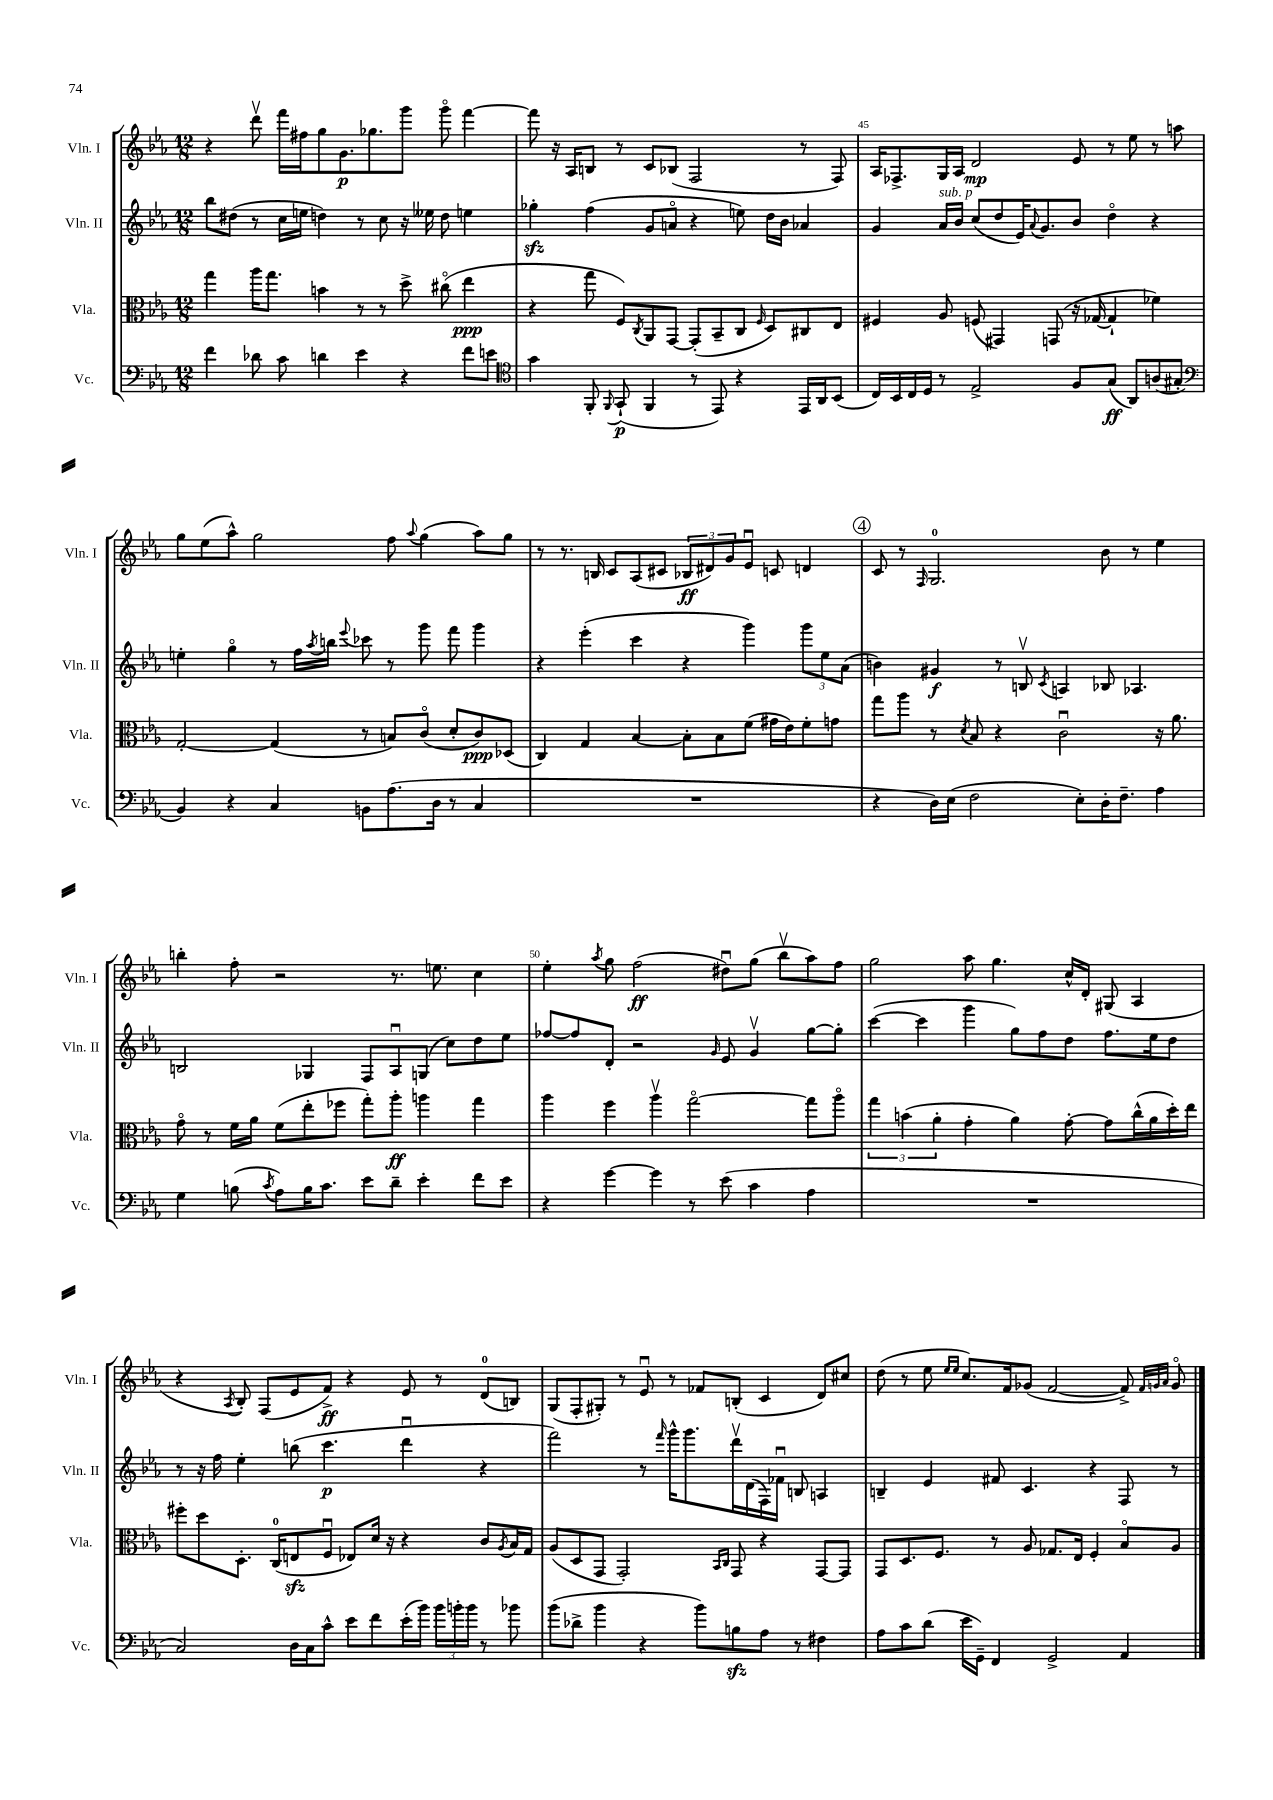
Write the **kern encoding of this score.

**kern	**dynam	**kern	**dynam	**kern	**dynam	**kern	**dynam
*part4	*part4	*part3	*part3	*part2	*part2	*part1	*part1
*staff4	*staff4	*staff3	*staff3	*staff2	*staff2	*staff1	*staff1
*I"Vc.	*	*I"Vla.	*	*I"Vln. II	*	*I"Vln. I	*
*I'Vc.	*	*I'Vla.	*	*I'Vln. II	*	*I'Vln. I	*
*clefF4	*	*clefC3	*	*clefG2	*	*clefG2	*
*k[b-e-a-]	*	*k[b-e-a-]	*	*k[b-e-a-]	*	*k[b-e-a-]	*
*M12/8	*	*M12/8	*	*M12/8	*	*M12/8	*
=43	=43	=43	=43	=43	=43	=43	=43
4f\	.	4gg\	.	8bb-\L	.	4r	.
.	.	.	.	(8dd#X\J	.	.	.
8d-X\	.	16aa-\KL	.	8r	.	8dddv\	.
.	.	8.gg\J	.	.	.	.	.
8c\	.	.	.	16cc\LL	.	16fff\LL	.
.	.	.	.	16een\JJ	.	16ff#X\J	.
4dn\	.	4bn\	.	4ddn\)	.	8gg\	.
.	.	.	.	.	.	8.g\	p
4e-\	.	8r	.	8r	.	.	.
.	.	.	.	.	.	8.gg-X\	.
.	.	8r	.	8cc\	.	.	.
4r	.	8dd^\	.	16r	.	8ggg\J	.
.	.	.	.	16ee--X\	.	.	.
.	.	(8cc#X\	.	8dd\	.	8ggg\	.
8f\L	.	4ee-\	ppp	4een\	.	[4fff\	.
8en\J	.	.	.	.	.	.	.
=44	=44	=44	=44	=44	=44	=44	=44
*clefC4	*	*	*	*	*	*	*
4g\	.	4r	.	4gg-Xzz'\	.	8fff\]	.
.	.	.	.	.	.	16r	.
.	.	.	.	.	.	16A-/KL	.
8FF'/	.	8gg\	.	(4ff\	.	8Bn/J	.
8qqFF/	.	.	.	.	.	.	.
(8GG`/	p	8F/L)	.	.	.	8r	.
.	.	8qC/	.	.	.	.	.
4FF/	.	8AA-/	.	8g/L	.	8c/L	.
.	.	[8GG/J	.	8an/J	.	(8B-X/J	.
8r	.	(8GG'/L]	.	4r	.	2F/	.
8EE-/)	.	8BB-~/	.	.	.	.	.
4r	.	8C/J	.	8een\)	.	.	.
.	.	16qqF/	.	.	.	.	.
.	.	8D/L)	.	16dd\LL	.	.	.
.	.	.	.	16b-\JJ	.	.	.
16EE-/LL	.	8C#X/	.	4a-X/	.	8r	.
16AA-/J	.	.	.	.	.	.	.
(8BB-/J	.	8E-/J	.	.	.	8F/)	.
=45	=45	=45	=45	=45	=45	=45	=45
16C/LL)	.	4F#X/	.	4g/	.	16A-/KL	.
16BB-/	.	.	.	.	.	8.F-X^/	.
16C/	.	.	.	.	.	.	.
16D/JJ	.	.	.	.	.	.	.
!	!	!	!	!LO:TX:a:i:t=sub. p	!	!	!
8r	.	8A-/	.	16a-/LL	.	16G/L	.
.	.	.	.	16b-/JJ	.	16A-/JJ	.
2E-^/	.	(8Fn/	.	(8cc/L	.	2d/	mp
.	.	4GG#X/)	.	8dd/	.	.	.
.	.	.	.	16e-/K)	.	.	.
.	.	.	.	8qqa-/	.	.	.
.	.	.	.	8.g/	.	.	.
.	.	(8GGn/	.	.	.	.	.
8F/L	.	16r	.	8b-/J	.	8e-/	.
.	.	[16G-X/	.	.	.	.	.
(8G/J	ff	4G-`/]	.	4dd\	.	8r	.
8AA-/L)	.	.	.	.	.	8ee-\	.
(8An/	.	4f-X\)	.	4r	.	8r	.
8G#X'/J	.	.	.	.	.	8aan\	.
!!LO:LB:g=z
=46	=46	=46	=46	=46	=46	=46	=46
*clefF4	*	*	*	*	*	*	*
4BB-/)	.	[2G'/	.	4een'\	.	8gg\L	.
.	.	.	.	.	.	(8ee-\	.
4r	.	.	.	4gg\	.	8aa-^^\J)	.
.	.	.	.	.	.	2gg\	.
4C/	.	(4G/]	.	8r	.	.	.
.	.	.	.	16ff\LL	.	.	.
.	.	.	.	8qaa-/	.	.	.
.	.	.	.	16bbn\JJ	.	.	.
.	.	.	.	8qqeee-/	.	.	.
8BBn\L	.	8r	.	8ccc-X\	.	.	.
(8.A-\	.	8Bn/L)	.	8r	.	8ff\	.
.	.	.	.	.	.	8qqaa-/	.
.	.	(8c/J	.	8ggg\	.	(4gg\	.
16D\Jk	.	.	.	.	.	.	.
8r	.	8d'/L	.	8fff\	.	.	.
4C/	.	8c/)	ppp	4ggg\	.	8aa-\L)	.
.	.	(8D-X/J	.	.	.	8gg\J	.
=47	=47	=47	=47	=47	=47	=47	=47
1.r	.	4C/)	.	4r	.	8r	.
.	.	.	.	.	.	8.r	.
.	.	4G/	.	(4eee-'\	.	.	.
.	.	.	.	.	.	16Bn/	.
.	.	.	.	.	.	8c/L	.
.	.	[4B-/	.	4ccc\	.	(8A-/	.
.	.	.	.	.	.	8c#X/J	.
.	.	8B-'\L]	.	4r	.	12B-X/L	ff
.	.	.	.	.	.	12d#X/)	.
.	.	8B-\	.	.	.	.	.
.	.	.	.	.	.	12g/	.
.	.	(8f\J	.	4ggg\)	.	8e-u/J	.
.	.	16g#X\LL	.	.	.	8cn/	.
.	.	16e-\J)	.	.	.	.	.
.	.	8f'\	.	12ggg\L	.	4dn/	.
.	.	.	.	12ee-\	.	.	.
.	.	8gn\J	.	.	.	.	.
.	.	.	.	(12a-\J	.	.	.
!!LO:REH:place=s1:t=4
=48	=48	=48	=48	=48	=48	=48	=48
4r	.	8gg\L	.	4bn\)	.	8c/	.
.	.	8aa-\J	.	.	.	8r	.
.	.	.	.	.	.	16qqF/	.
16D\LL)	.	8r	.	4g#X/	f	2.G/	.
(16E-\JJ	.	.	.	.	.	.	.
.	.	8qd/	.	.	.	.	.
2F\	.	8B-/	.	.	.	.	.
.	.	4r	.	8r	.	.	.
.	.	.	.	8Bnv/	.	.	.
.	.	.	.	8qc/	.	.	.
.	.	2cu\	.	4An/	.	.	.
8E-'\L)	.	.	.	.	.	.	.
16D'\K	.	.	.	8B-X/	.	8b-\	.
8.F~\J	.	.	.	.	.	.	.
.	.	.	.	4.A-X/	.	8r	.
4A-\	.	16r	.	.	.	4ee-\	.
.	.	8.a-\	.	.	.	.	.
!!LO:LB:g=z
=49	=49	=49	=49	=49	=49	=49	=49
4G\	.	8g\	.	2Bn/	.	4bbn'\	.
.	.	8r	.	.	.	.	.
(8Bn\	.	16f\LL	.	.	.	8ff'\	.
.	.	16a-\JJ	.	.	.	.	.
8qc/	.	.	.	.	.	.	.
8A-\L)	.	(8f\L	.	.	.	2r	.
16B\K	.	8ee-'\	.	4G-X/	.	.	.
8.c\J	.	.	.	.	.	.	.
.	.	8ff-X\J	.	.	.	.	.
8e-\L	.	8gg'\L)	.	8F/L	.	.	.
8d~\J	.	8aa-'\J	ff	8A-u/	.	8.r	.
4e-'\	.	4aan\	.	(8Gn/J	.	.	.
.	.	.	.	.	.	8.een\	.
.	.	.	.	8cc\L)	.	.	.
8f\L	.	4gg\	.	8dd\	.	4cc\	.
8e-\J	.	.	.	8ee-\J	.	.	.
=50	=50	=50	=50	=50	=50	=50	=50
4r	.	4aa-\	.	[8ff-X/L	.	4ee-'\	.
.	.	.	.	8ff-/]	.	.	.
.	.	.	.	.	.	8qaa-/	.
[4g\	.	4ff\	.	8d'/J	.	8gg\	.
.	.	.	.	2r	.	(2ff\	ff
4g\]	.	4aa-v\	.	.	.	.	.
8r	.	[2gg\	.	.	.	.	.
.	.	.	.	16qqg/	.	.	.
(8e-\	.	.	.	8e-/	.	8dd#Xu\L)	.
4c\	.	.	.	4gv/	.	(8gg\J	.
.	.	.	.	.	.	8bb-v\L	.
4A-\	.	8gg\L]	.	[8gg\L	.	8aa-\)	.
.	.	8aa-\J	.	8gg'\J]	.	8ff\J	.
=51	=51	=51	=51	=51	=51	=51	=51
1.r	.	6gg\	.	([4ccc\	.	2gg\	.
.	.	(6bn\	.	.	.	.	.
.	.	.	.	4ccc\]	.	.	.
.	.	6a-'\	.	.	.	.	.
.	.	4g'\	.	4ggg\	.	8aa-\	.
.	.	.	.	.	.	4.gg\	.
.	.	4a-\)	.	8gg\L)	.	.	.
.	.	.	.	8ff\	.	.	.
.	.	[8g'\	.	8dd\J	.	16cc^^/LL	.
.	.	.	.	.	.	16d'/JJ	.
.	.	8g\L]	.	8.ff\L	.	(8G#X/	.
.	.	(16cc^^\L	.	.	.	4A-/	.
.	.	16a-\	.	16ee-\k	.	.	.
.	.	16dd'\)	.	8dd\J	.	.	.
.	.	16ee-\JJ	.	.	.	.	.
!!LO:LB:g=z
=52	=52	=52	=52	=52	=52	=52	=52
2C/)	.	8ff#X'\L	.	8r	.	4r	.
.	.	8dd\	.	16r	.	.	.
.	.	.	.	16ff\	.	.	.
.	.	.	.	.	.	8qA-/	.
.	.	8.D'\J	.	4ee-'\	.	8B-'/)	.
.	.	.	.	.	.	(8F/L	.
.	.	(16C/KL	.	.	.	.	.
16D\LL	.	8Enzz/	.	(8bbn\	.	8e-/	.
16C\J	.	.	.	.	.	.	.
8c^^\J	.	8Fu/J	.	4.ccc\	p	8f^/J)	ff
8e-\L	.	8E-X/L)	.	.	.	4r	.
8f\	.	16d/Jk	.	.	.	.	.
.	.	16r	.	.	.	.	.
(16e-'\L	.	4r	.	4dddu\	.	8e-/	.
16b-\JJ)	.	.	.	.	.	.	.
24b-\LL	.	.	.	.	.	8r	.
24bn'\	.	.	.	.	.	.	.
24b\JJ	.	.	.	.	.	.	.
8r	.	8c/L	.	4r	.	(8d/L	.
.	.	8qA-/	.	.	.	.	.
8b-X\	.	16B-/L	.	.	.	8Bn/J)	.
.	.	16G/JJ	.	.	.	.	.
=53	=53	=53	=53	=53	=53	=53	=53
(8b-\L	.	(8A-/L	.	2fff\)	.	(8G/L	.
8d-X^\J	.	8D/	.	.	.	8F'/	.
4b-\	.	8GG/J	.	.	.	8G#X'/J)	.
.	.	2GG'/)	.	.	.	8r	.
4r	.	.	.	8r	.	8e-u/	.
.	.	.	.	16qqfff/	.	.	.
.	.	.	.	16ggg^^\KL	.	8r	.
.	.	.	.	8.ggg\	.	.	.
8b-\L)	.	.	.	.	.	8f-X/L	.
.	.	16qqBB-/LL	.	.	.	.	.
.	.	16qqC/JJ	.	.	.	.	.
8Bnzz\	.	8GG/	.	16dddv\L	.	(8Bn'/J	.
.	.	.	.	(16d\	.	.	.
8A-\J	.	4r	.	16F\)	.	4c/	.
.	.	.	.	16f-Xu\JJ	.	.	.
8r	.	.	.	8Bn/	.	.	.
4F#X\	.	[8GG/L	.	4An/	.	8d/L)	.
.	.	8GG/J]	.	.	.	8cc#X/J	.
=54	=54	=54	=54	=54	=54	=54	=54
8A-\L	.	8GG/L	.	4Bn~/	.	(8dd\	.
8c\	.	8.D/	.	.	.	8r	.
(8d\J	.	.	.	4e-/	.	8ee-\	.
.	.	8.F/J	.	.	.	.	.
.	.	.	.	.	.	16qqee-/LL	.
.	.	.	.	.	.	16qqee-/JJ	.
16e-\LL	.	.	.	.	.	8.cc/L)	.
16GG~\JJ)	.	.	.	.	.	.	.
4FF/	.	8r	.	8f#X/	.	.	.
.	.	.	.	.	.	16f/k	.
.	.	8A-/	.	4.c/	.	(8g-X/J	.
2GG^/	.	8.G-X/L	.	.	.	[2f/	.
.	.	16E-/Jk	.	.	.	.	.
.	.	4F'/	.	4r	.	.	.
4AA-/	.	8B-/L	.	8F/	.	8f^/])	.
.	.	.	.	.	.	32qqf/LLL	.
.	.	.	.	.	.	32qqgn/	.
.	.	.	.	.	.	32qqa-/JJJ	.
.	.	8A-/J	.	8r	.	8g/	.
==	==	==	==	==	==	==	==
*-	*-	*-	*-	*-	*-	*-	*-
